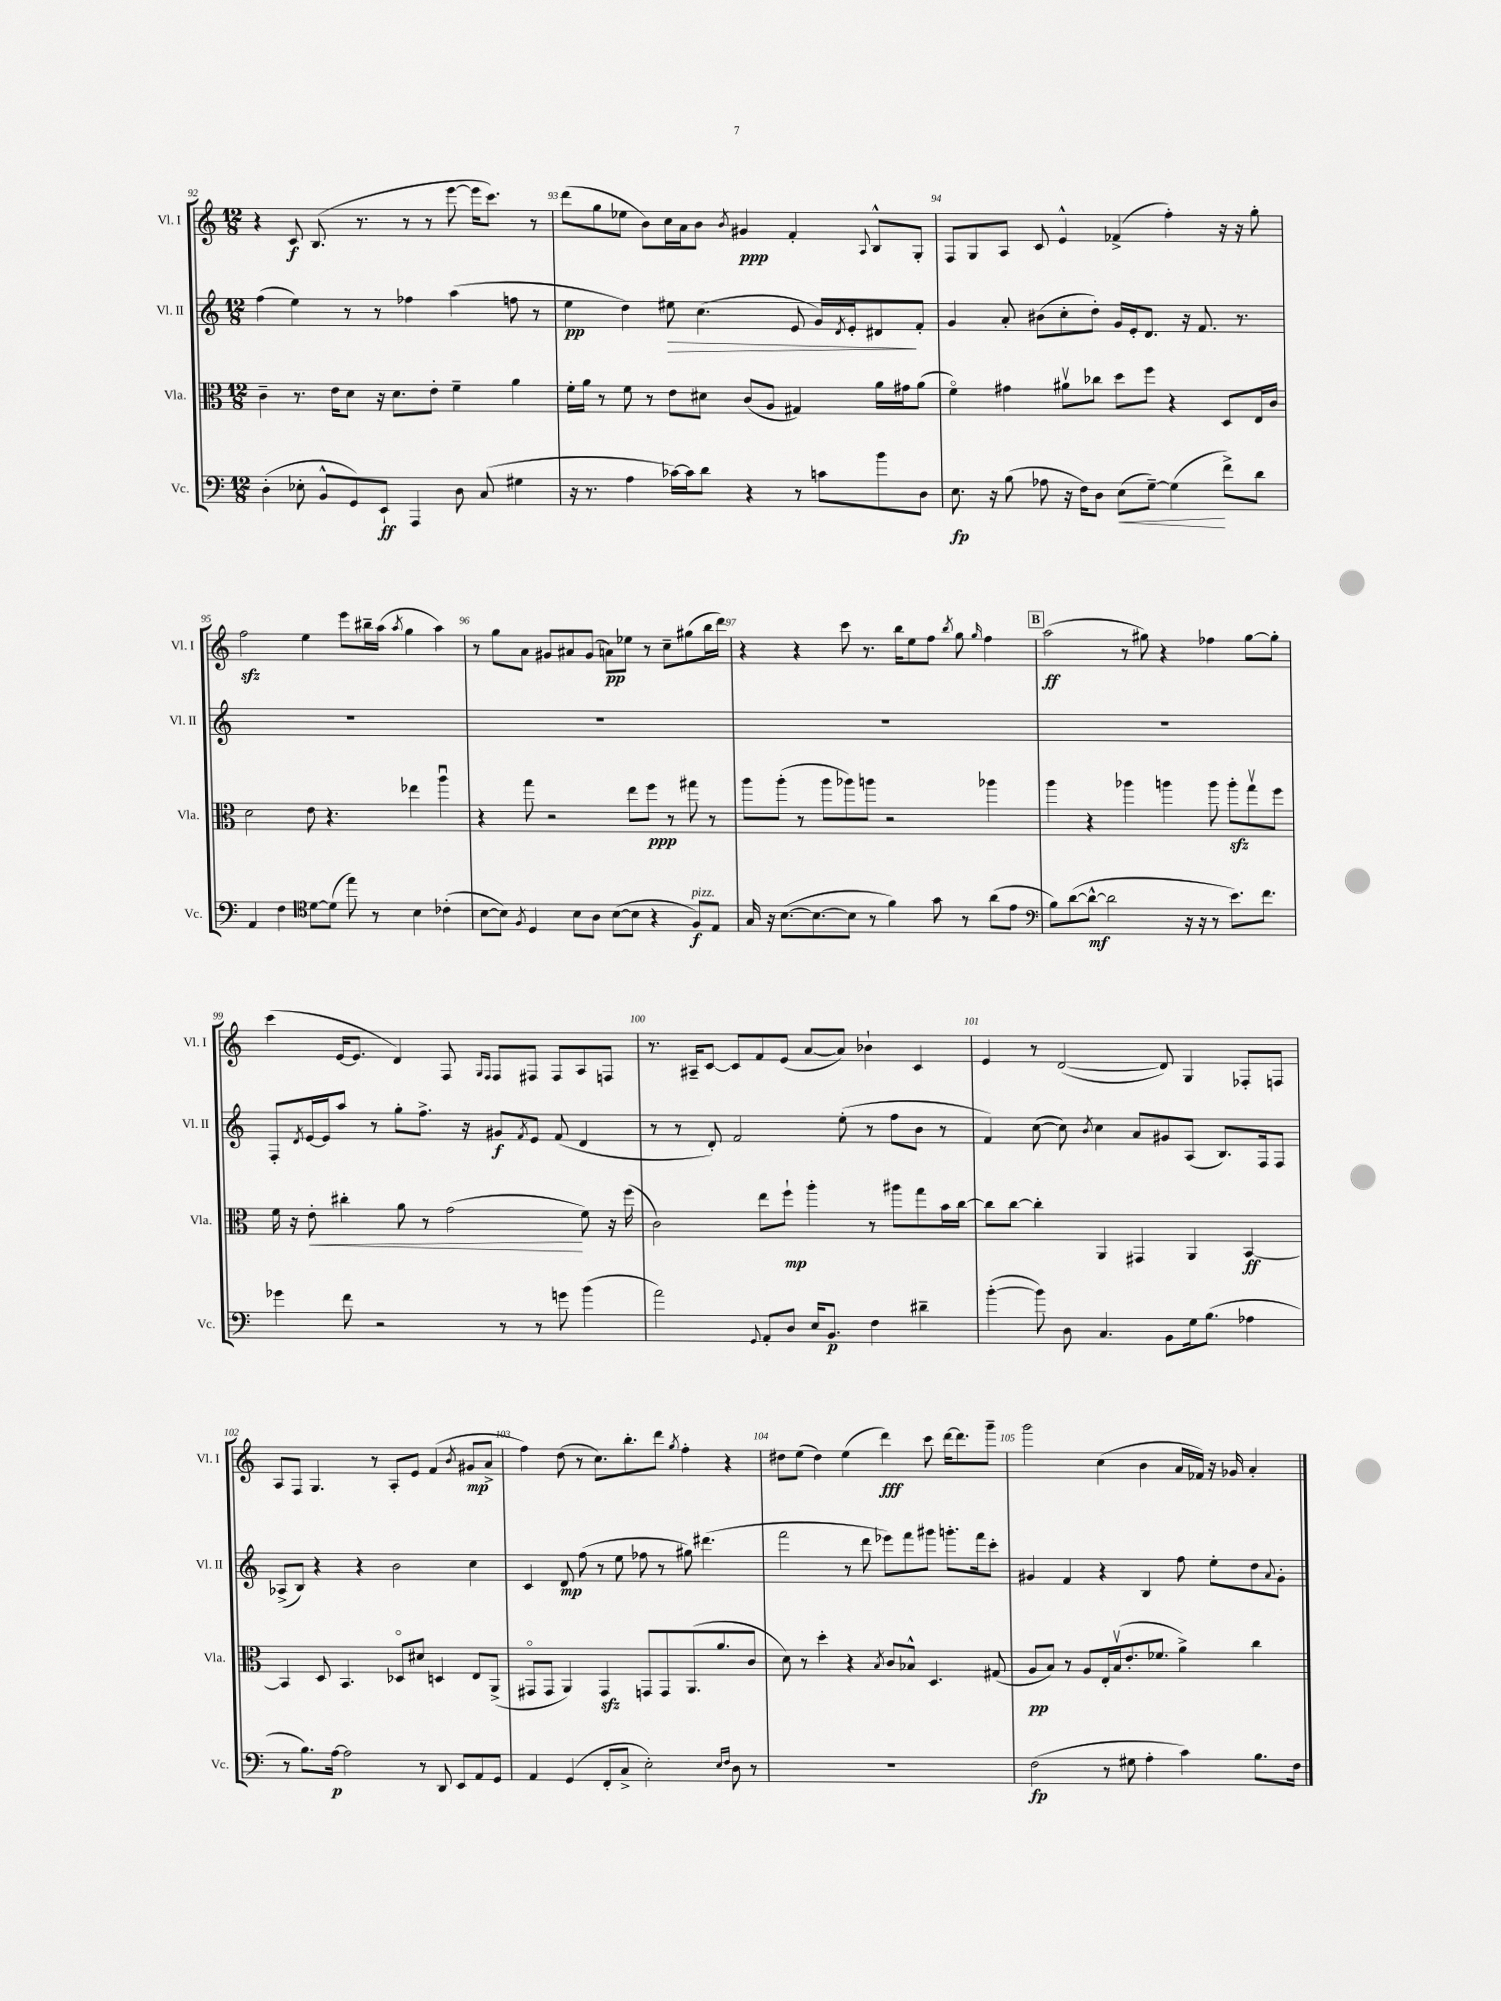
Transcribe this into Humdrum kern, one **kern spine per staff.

**kern	**kern	**kern	**kern
*staff4	*staff3	*staff2	*staff1
*clefF4	*clefC3	*clefG2	*clefG2
*k[]	*k[]	*k[]	*k[]
*M12/8	*M12/8	*M12/8	*M12/8
(4D'	4c~	(4ff	4r
8E-'	8.r	4ee)	8c
8BB^^	.	.	(8.B
.	16e	.	.
8GG)	8d	8r	.
.	.	.	8.r
8EE`	16r	8r	.
.	8.d	.	.
4AAA	.	4ff-	8r
.	8e'	.	8r
8D	4f~	(4aa	[8eee
(8C	.	.	16eee]
.	.	.	8.ccc)
4G#	4a	8ff	.
.	.	8r	8r
=	=	=	=
16r	16f'	4ee	(8ddd
8.r	16a	.	.
.	8r	.	8gg
4A	8f	4dd)	8ee-
.	8r	.	8b)
[16c-)	8e	8ee#	16cc
16c-]	.	.	16a
8d	8d#	(4.cc	8b
.	.	.	8qb
4r	(8c	.	4g#
.	8A	.	.
8r	4G#)	8e	4f'
8c	.	16g)	.
.	.	8qd	.
.	.	16e'	.
.	.	.	8qqA
8b	16a	8d#	8B^^
.	16g#	.	.
8D	(8a	8f'	8G'
=	=	=	=
8.E	4fo)	4g	8F
.	.	.	8G
16r	.	.	.
(8B	4g#	8a'	8A
8A-	.	(8b#	8c
16r	8a#v	8cc'	4e^^
16F)	.	.	.
8D	8cc-	8dd')	.
(8E	8dd	16g	(4f-^
.	.	16e'	.
[8G~)	8ff	8.d	.
(4G]	4r	.	4ff')
.	.	16r	.
.	.	8.f	.
8f^)	8D	.	16r
.	.	8.r	16r
8d	16E	.	8gg'
.	16c	.	.
=	=	=	=
4AA	2d	1.r	2ff
4F	.	.	.
*clefC4	*	*	*
[8d	8e	.	4ee
(8d]	4.r	.	.
8ee)	.	.	8eee
8r	.	.	16bb#~
.	.	.	(16aa
.	.	.	8qaa
4B	4ee-	.	4gg
(4c-'	4aau	.	4aa)
=	=	=	=
[8B	4r	1.r	8r
8B])	.	.	8gg
8qF	.	.	.
4D	8gg	.	8a
.	2r	.	8g#
8B	.	.	8a#
8A	.	.	(8g#
([8B	.	.	8a)
8B]	8ee	.	8ee-
4r	8ff	.	8r
.	8r	.	8cc~
8F)	8gg#	.	(8gg#
8E	8r	.	16bb
.	.	.	16ddd)
=	=	=	=
16G	8aa	1.r	4r
16r	.	.	.
([8.B	(8aa'	.	.
.	8r	.	4r
8.B_	.	.	.
.	8aa	.	.
8B]	8aa-)	.	8ccc
8r	8aa	.	8.r
4f)	2r	.	.
.	.	.	16bb
.	.	.	8ee
8g	.	.	8ff
.	.	.	8qbb
8r	.	.	8gg
.	.	.	16qqgg
(8a	4aa-	.	4ff
8e	.	.	.
=	=	=	=
*clefF4	*	*	*
8B)	4aa	1.r	(2aa
([8d	.	.	.
8d^^_	4r	.	.
2d]	.	.	.
.	4aa-	.	8r
.	.	.	8gg#)
.	4aa	.	4r
16r	.	.	.
16r	.	.	.
8r	8aa	.	4ff-
8.e)	8aa'	.	.
.	8ggv	.	[8gg#
8.f	.	.	.
.	8ff	.	8gg#']
=	=	=	=
4g-	16f	8F'	(4ccc
.	16r	.	.
.	.	8qd	.
.	8e'	[16e	.
.	.	16e]	.
8f	4cc#'	8aa	[16e
.	.	.	8.e]
2r	.	8r	.
.	8a	8gg'	4d)
.	8r	8.ff^	.
.	(2g	.	8F
.	.	16r	.
.	.	.	16qqG
.	.	.	16qqF
8r	.	8g#	8F
.	.	8qf	.
8r	.	8e	8F#
8g	.	(8f	8F#
(4b	8f)	4d	8A
.	16r	.	8F
.	(16ff	.	.
=	=	=	=
2a)	2c)	8r	8.r
.	.	8r	.
.	.	.	16A#~
.	.	8d')	[8c
.	.	2f	8c]
8qqGG	.	.	.
8AA'	8ee	.	8f
8D	8ff`	.	(8e
16E	4aa'	.	[8a
8.BB	.	.	.
.	.	(8ee'	8a])
4F	8r	8r	4b-`
.	8aa#	8ff	.
4d#~	8gg	8b	4c
.	16b	8r	.
.	[16cc	.	.
=	=	=	=
([4b'	8cc]	4f)	4e
.	[8cc	.	.
8b])	4cc']	([8cc	8r
8D	.	8cc])	([2d
.	.	8qb	.
4.C	4AA	4cc	.
.	4GG#	8a	.
8BB	.	8g#	8d])
16G	4AA	(8A	4G
(8.B	.	.	.
.	.	8.B)	.
4A-	[4BB	.	8F-'
.	.	16F	.
.	.	8F	8F
=	=	=	=
8r	4BB]	(8A-^	8A
8.B)	.	8B)	8F
.	8D	4r	4.G
[16A	.	.	.
2A]	4.BB	.	.
.	.	4r	.
.	.	.	8r
.	8D-o	2b	8A'
8r	8d#	.	8e
8DD	4D	.	(4f
8EE	.	.	.
.	.	.	8qb
8AA	8E	4cc	8g#
8GG	(8AA^	.	8a^
=	=	=	=
4AA	8GG#o	4c	4ff)
.	8GG#	.	.
(4GG	4AA)	8d	(8dd
.	.	(8ff	8r
8FF'	4GG#	8r	8.cc)
8C^	.	8ee	.
.	.	.	8.bb'
2E')	8GG	8ff-	.
.	8GG	8r	8ddd
.	.	.	8qgg
.	(8.AA	8gg#)	4ff'
.	.	(4.ddd#	.
.	8.a	.	.
16qqE	.	.	.
16qqF	.	.	.
8D	.	.	4r
8r	8c	.	.
=	=	=	=
1.r	8d)	2fff	8dd#
.	8r	.	(8ee
.	4dd'	.	4dd#)
.	4r	8r	(4ee
.	.	8ddd	.
.	8qB	.	.
.	8c	8eee-)	4ddd)
.	8B-^^	8fff	.
.	4.D	8ggg#	8ccc
.	.	8.ggg'	[16ddd
.	.	.	8.ddd]
.	.	16fff	.
.	(8G#	8ccc'	8ggg~
=	=	=	=
(2F	8A	4g#	2ggg
.	8B)	.	.
.	8r	4f	.
.	8A	.	.
8r	16E'	4r	(4cc
.	(16Bv	.	.
8G#	8.e'	.	.
4A'	.	4B	4b
.	8.f-	.	.
4c)	4a^)	8ff	16a
.	.	.	16f-)
.	.	8ee'	16r
.	.	.	16g-
8.B	4cc	8dd	4a'
.	.	8qqa	.
.	.	8g#'	.
16F	.	.	.
==	==	==	==
*-	*-	*-	*-
